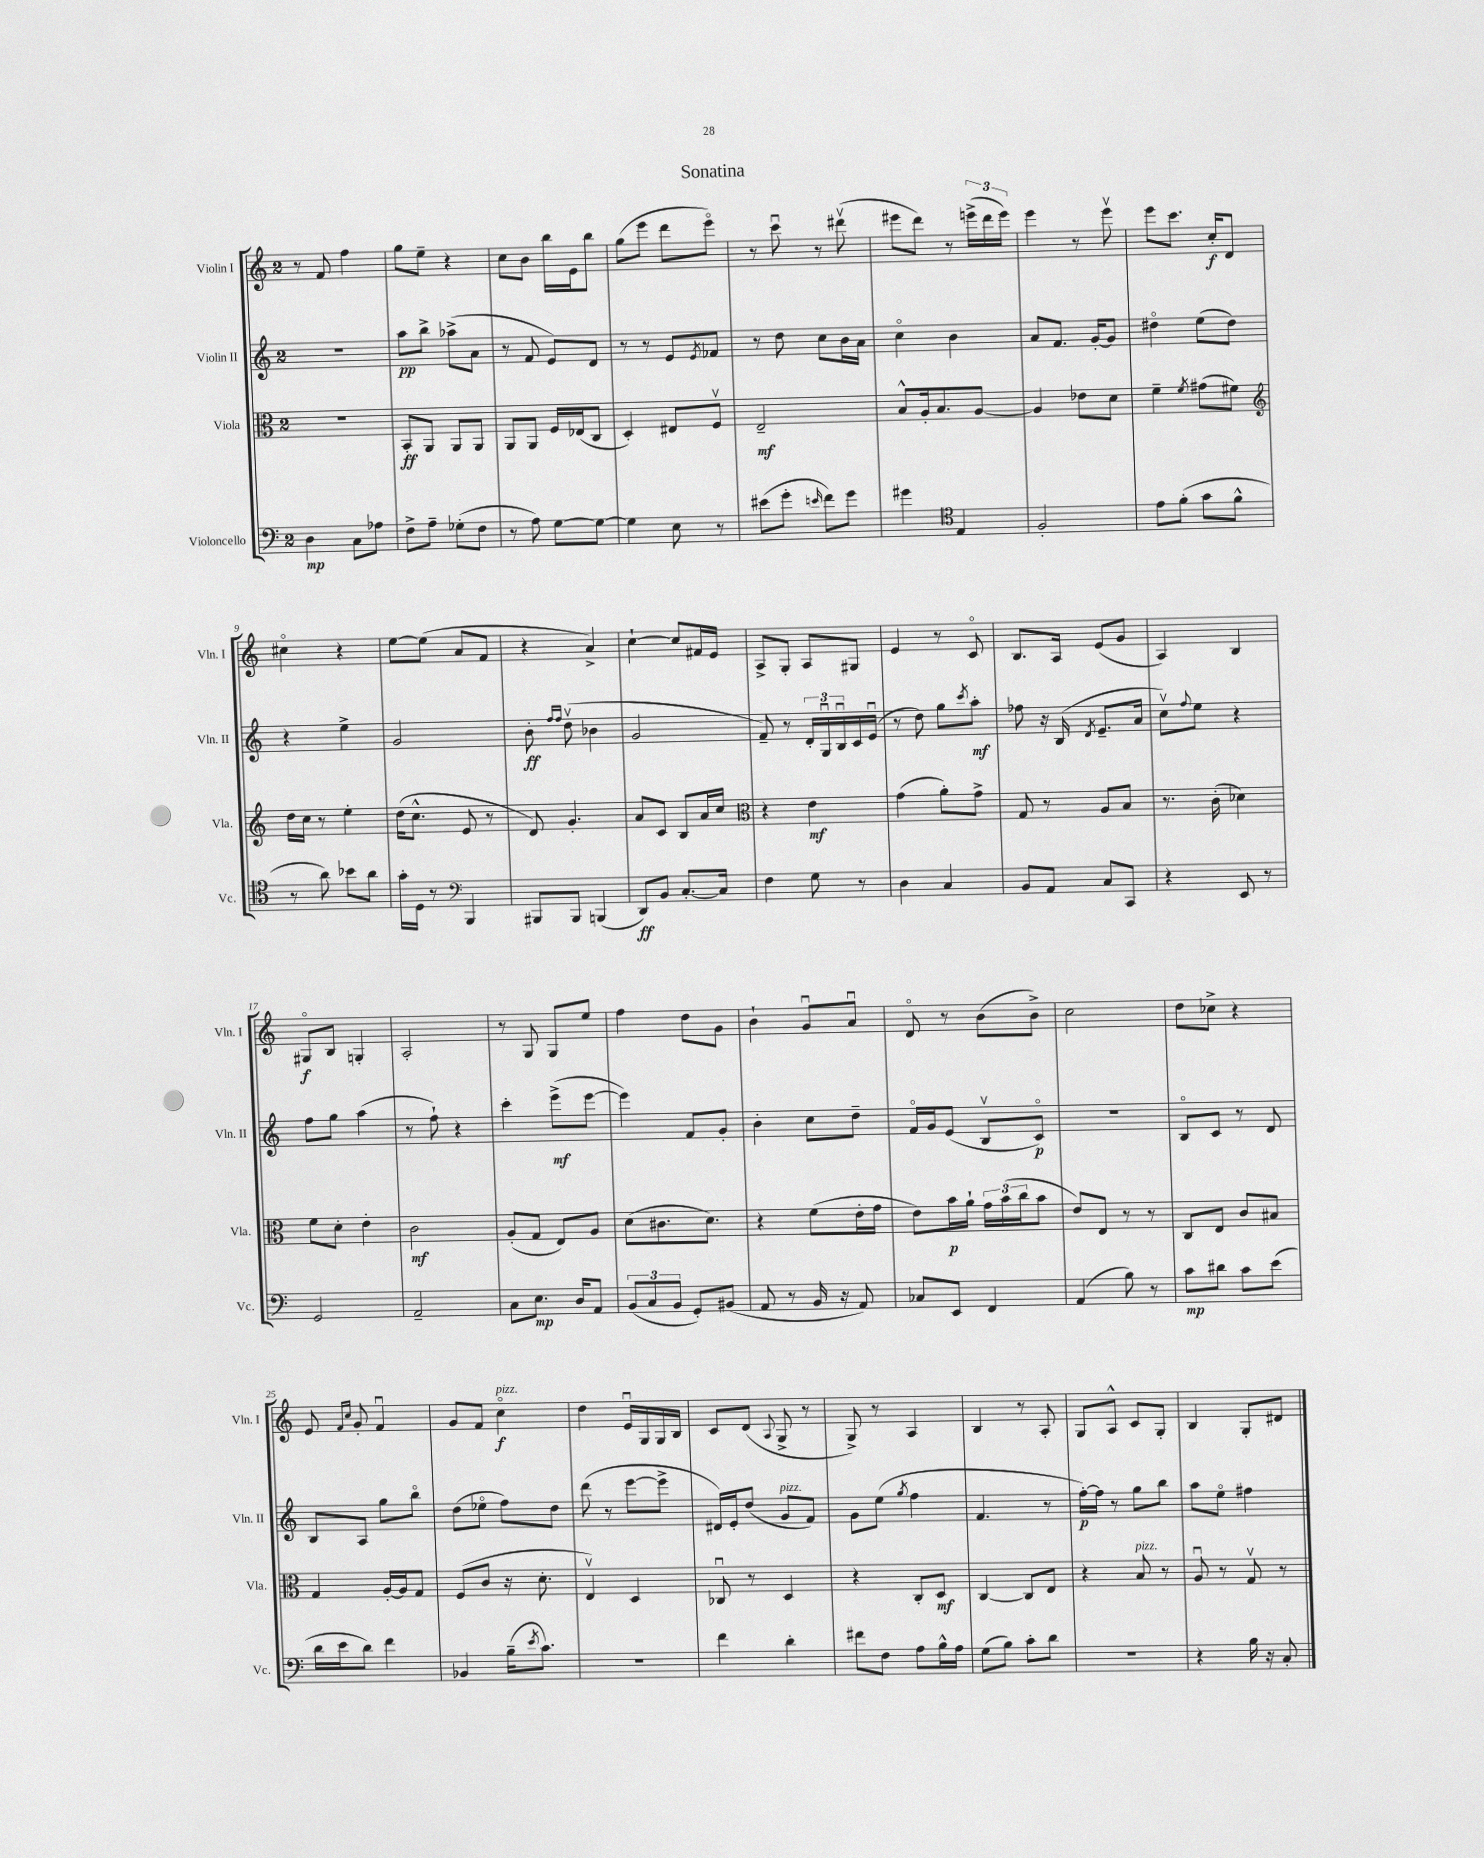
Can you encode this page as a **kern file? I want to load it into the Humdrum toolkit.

**kern	**kern	**kern	**kern
*staff4	*staff3	*staff2	*staff1
*clefF4	*clefC3	*clefG2	*clefG2
*k[]	*k[]	*k[]	*k[]
*M2/4	*M2/4	*M2/4	*M2/4
4D	2r	2r	8r
.	.	.	8f
8C	.	.	4ff
8A-	.	.	.
=	=	=	=
8F^	8BB'	8aa	8gg
8A~	8AA	8bb^	8ee~
(8G-'	8AA	(8aa-^	4r
8F	8AA	8a	.
=	=	=	=
8r	8AA	8r	8cc
8A)	8AA	8f	8b
[8G	16F	8e)	16bb
.	(16E-	.	16e
8G_	8C	8d	8bb
=	=	=	=
4G]	4D')	8r	(8gg
.	.	8r	8eee
8E	8E#	8e	8ddd
.	.	8qe	.
8r	8Fv	8f-	8eeeo)
=	=	=	=
(8e#	2E~	8r	8r
8g'	.	8dd	8cccu
16qqe	.	.	.
8f)	.	8cc	8r
8g	.	16b	(8ddd#v
.	.	16a	.
=	=	=	=
4g#	8B^^	4cco	8eee#
.	16A'	.	8ddd)
.	8.B	.	.
*clefC4	*	*	*
4E	.	4b	8r
.	[8A	.	(24eee^
.	.	.	24ddd
.	.	.	24eee)
=	=	=	=
2F'	4A]	8a	4eee
.	.	8.f	.
.	8e-	.	8r
.	.	[16g'	.
.	8d	8g]	8eeev
=	=	=	=
8e	4f~	4dd#o	8eee
(8f'	.	.	8.ccc
.	8qf	.	.
8g	(8g#	(8ee	.
.	.	.	16cc'
8f^^	8f#)	8dd#)	8d
=	=	=	=
*	*clefG2	*	*
8r	16dd	4r	4cc#o
.	16cc	.	.
8a)	8r	.	.
8b-	4ee'	4ee^	4r
8a	.	.	.
=	=	=	=
16g'	(16dd	2g	[8ee
16D	8.cc^^	.	.
8r	.	.	(8ee]
*clefF4	*	*	*
4BBB	8e	.	8a
.	8r	.	8f
=	=	=	=
8BBB#	8d)	8b'	4r
.	.	16qqff	.
.	.	16qqff	.
8BBB#	4.g'	(8ddv	.
(4BBB	.	4b-	4a^)
=	=	=	=
8DD)	8a	2g	[4cc`
8BB	8c	.	.
[8.C'	8B	.	8cc]
.	16a	.	16f#
16C]	16cc	.	16e
=	=	=	=
*	*clefC3	*	*
4F	4r	8f~)	8A^
.	.	8r	8G'
8G	4e	24d'	8A
.	.	24Gu	.
.	.	24Bu	.
8r	.	16c	8G#
.	.	(16eu	.
=	=	=	=
4D	(4g	8r	4e
.	.	8dd)	.
4C	8a')	8gg	8r
.	.	8qccc	.
.	8g^	8aa'	8co
=	=	=	=
8BB	8G	8ff-	8.B
8AA	8r	16r	.
.	.	(16B	16A
.	.	8qd	.
8C	8A	8.e~	(8e
8CC	8B	.	8g
.	.	16a	.
=	=	=	=
4r	8.r	8ccv)	4A)
.	.	8qqff	.
.	.	8ee	.
.	(16c'	.	.
8EE	4d-)	4r	4B
8r	.	.	.
=	=	=	=
2GG	8f	8ff	8G#o
.	8d'	8gg	8B
.	4e'	(4aa	4G'
=	=	=	=
2AA~	2c	8r	2A'
.	.	8ff`)	.
.	.	4r	.
=	=	=	=
8C	(8A'	4ccc'	8r
8.E	8G	.	8G
.	8E)	(8eee^	8G
16D	.	.	.
8AA	8A	[8eee	8ee
=	=	=	=
(12BB	(8d	4eee])	4ff
12C	.	.	.
.	8.c#	.	.
12BB	.	.	.
8GG')	.	8f	8dd
.	8.d)	.	.
(8BB#	.	8g'	8g
=	=	=	=
8AA	4r	4b'	4b`
8r	.	.	.
16BB	(8f	8cc	8gu
16r	.	.	.
8AA)	16e'	8dd~	8au
.	16g	.	.
=	=	=	=
8C-	8e)	16fo	8do
.	.	16g	.
8EE	16b	(8e	8r
.	16a`	.	.
4FF	24g	8Bv	(8b
.	(24b	.	.
.	24cc	.	.
.	8b	8co)	8b^)
=	=	=	=
(4AA	8e)	2r	2cc
.	8E	.	.
8B)	8r	.	.
8r	8r	.	.
=	=	=	=
8c	8C	8Bo	8dd
8d#	8E	8c	8cc-^
8c	8c	8r	4r
(8e	8B#	8d	.
=	=	=	=
16d	4G	8B	8e
16e	.	.	.
.	.	.	16qqf
.	.	.	16qqcc
8d)	.	8A	8g'
4f	[16A'	8gg	4fu
.	16A]	.	.
.	8G	8bbo	.
=	=	=	=
4BB-	(8F	(8dd	8g
.	8c	8ee-o	8f
(16B~	16r	8ff)	4cco
8qe	.	.	.
8.c)	8.d'	.	.
.	.	8dd	.
=	=	=	=
2r	4Ev)	(8ddd	4dd
.	.	8r	.
.	4D	[8eee	16eu
.	.	.	16G
.	.	8eee^]	16G
.	.	.	16B
=	=	=	=
4f	8C-u	16d#)	8c
.	.	16e'	.
.	8r	(8dd	(8d
.	.	.	8qqA
4d'	4D	8g	8G^
.	.	8f)	8r
=	=	=	=
8f#	4r	8g	8G^)
8F	.	(8ee	8r
.	.	8qgg	.
8A	8C'	4ff	4A
16B^^	8D	.	.
16A	.	.	.
=	=	=	=
(8G	[4C	4.f	4B
8B)	.	.	.
8c'	8C]	.	8r
8d	8E	8r	8A'
=	=	=	=
2r	4r	[16ff')	8G
.	.	16ff]	.
.	.	8r	8A^^
.	8B	8gg	8c
.	8r	8bb	8G'
=	=	=	=
4r	8Au	8aa	4B
.	8r	8eeo	.
16B	8Gv	4ff#	8G'
16r	.	.	.
8C'	8r	.	8d#
==	==	==	==
*-	*-	*-	*-
